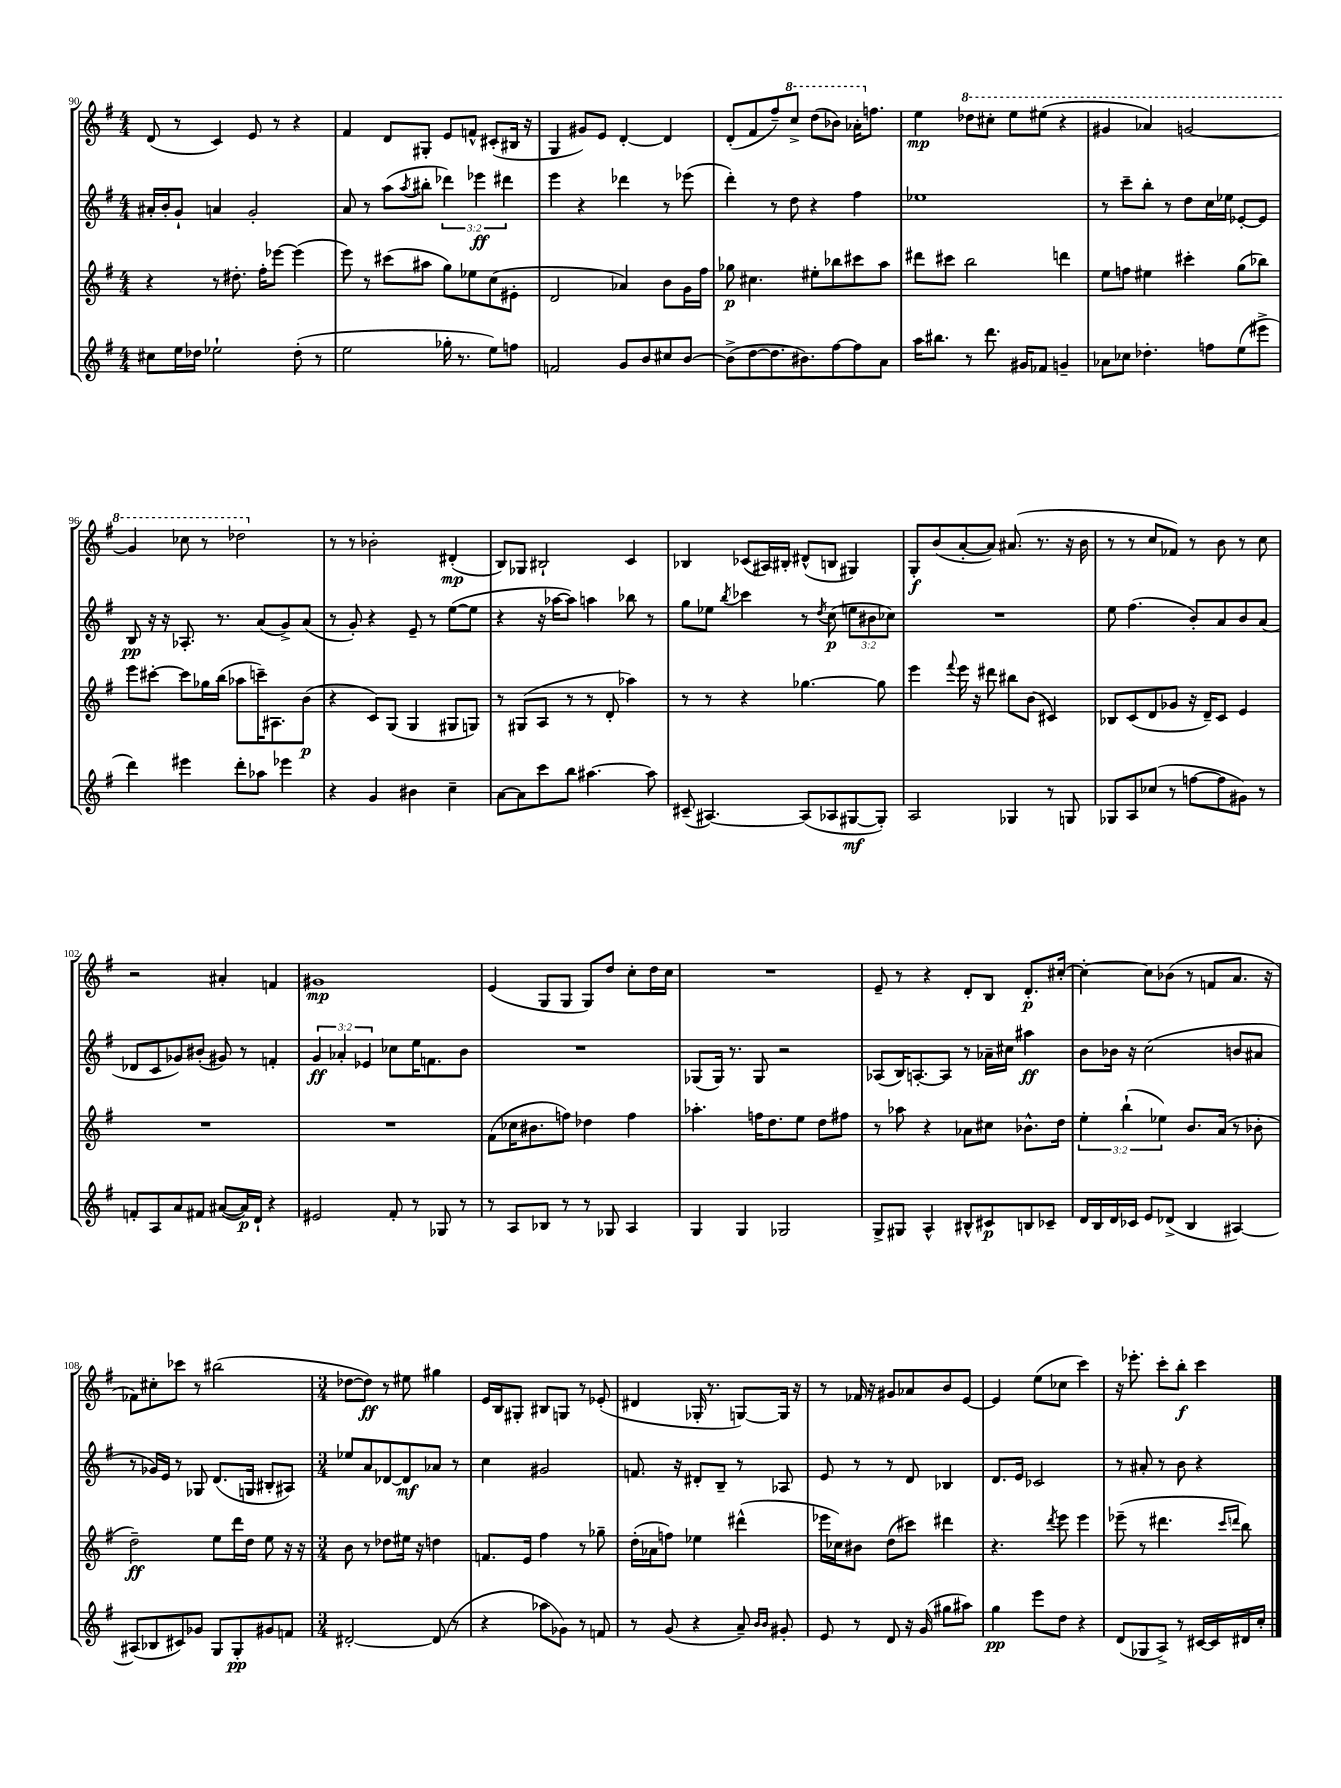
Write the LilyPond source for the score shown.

<<
\new StaffGroup <<
\new Staff = "s0" {
    \clef treble \key g \major \numericTimeSignature \time 4/4
    d'8( r8 c'4) e'8 r8 r4 |
    fis'4 d'8 gis8-. e'8 f'8-^ cis'8-.( bis16 r16 |
    g4 gis'8) e'8 d'4~-. d'4 |
    d'8-.( fis'8 fis''8--) \ottava #1 c'''8-> d'''8( bes''8) aes''16-. \ottava #0 f''8. |
    e''4\mp \ottava #1 des'''8 cis'''8-. e'''8 eis'''8( r4 |
    gis''4 aes''4) g''2~ |
    g''4 ces'''8 r8 des'''2 \ottava #0 |
    r8 r8 bes'2-. dis'4-.\mp( |
    b8) ges8 bis2-! c'4 |
    bes4 ces'8( ais16) bis16-. dis'8-^( b8 gis4) |
    g8-.\f b'8( a'8~-. a'8) ais'8.( r8. r16 b'16 |
    r8 r8 c''8 fes'8) r8 b'8 r8 c''8 |
    r2 ais'4-. f'4 |
    gis'1\mp |
    e'4( g8 g8 g8) d''8 c''8-. d''16 c''16 |
    R1 |
    e'8-- r8 r4 d'8-. b8 d'8.-.\p cis''16~-. |
    cis''4~-. cis''8 bes'8( r8 f'8 a'8. r16 |
    fes'8) cis''8-. ces'''8 r8 bis''2( |
    \numericTimeSignature \time 3/4 des''8~ des''8\ff) r8 eis''8 gis''4 |
    e'16 b16 gis8-. bis8 g8 r8 ees'8-.( |
    dis'4 ges16-. r8. g8~) g16 r16 |
    r8 fes'16 r16 gis'8 aes'8 b'8 e'8~ |
    e'4 e''8( ces''8 c'''4) |
    r16 ees'''8.-. c'''8-. b''8-.\f c'''4 \bar "|." |
}
\new Staff = "s1" {
    \clef treble \key g \major \numericTimeSignature \time 4/4 \override Staff.TupletNumber.text = #tuplet-number::calc-fraction-text
    ais'16-. b'16-. g'8-! a'4 g'2-. |
    a'8 r8 a''8( \acciaccatura { a''8 } bis''8-. \tuplet 3/2 { des'''4) ees'''4\ff dis'''4 } |
    e'''4 r4 des'''4 r8 ees'''8( |
    d'''4-.) r8 d''8 r4 fis''4 |
    ees''1 |
    r8 c'''8-- b''8-. r8 d''8 c''16 ees''16 ees'8~-. ees'8 |
    b8\pp r16 r16 aes8.-. r8. a'8( g'8->) a'8( |
    r8 g'8-.) r4 e'8-- r8 e''8~( e''8 |
    r4 r16 aes''16~ aes''8) a''4 bes''8 r8 |
    g''8 ees''8 \acciaccatura { b''8 } ces'''4 r8 \acciaccatura { d''8 } c''8\p( \tuplet 3/2 { e''8 bis'8 ces''8) } |
    R1 |
    e''8 fis''4.( b'8-.) a'8 b'8 a'8( |
    des'8 c'8 ges'8) bis'8-.( gis'8) r8 f'4-. |
    \tuplet 3/2 { g'4\ff aes'4-. ees'4 } ces''8 e''16 f'8. b'8 |
    R1 |
    ges8( ges16) r8. ges8 r2 |
    aes8( b16) a8.~-. a8 r8 aes'16-- cis''16 ais''4\ff |
    b'8 bes'16 r16 c''2( b'8 ais'8 |
    r8 ges'16) e'16 r8 ges8 d'8.( g16 bis8-. ais8) |
    \numericTimeSignature \time 3/4 ees''8 a'8 des'8~ des'8\mf aes'8 r8 |
    c''4 gis'2 |
    f'8. r16 dis'8-. b8-- r8 aes8 |
    e'8 r8 r8 d'8 bes4 |
    d'8. e'16 ces'2 |
    r8 ais'8-. r8 b'8 r4 \bar "|." |
}
\new Staff = "s2" {
    \clef treble \key g \major \numericTimeSignature \time 4/4 \override Staff.TupletNumber.text = #tuplet-number::calc-fraction-text
    r4 r8 dis''8.-. fis''16-. ees'''8~ ees'''4( |
    e'''8) r8 cis'''8( ais''8 g''8) ees''8 c''8( eis'8-. |
    d'2 aes'4) b'8 g'16 fis''16 |
    ges''8\p cis''4. eis''8-. bes''8 cis'''8 a''8 |
    dis'''8 cis'''8 b''2 d'''4 |
    e''8 f''8 eis''4 cis'''4-. g''8( bes''8) |
    e'''8 cis'''8~-. cis'''8 ges''16 b''16( aes''8 c'''16--) ais8. b'8\p( |
    r4 c'8) g8( g4 gis8 g8) |
    r8 gis8( a8 r8 r8 d'8-. aes''4) |
    r8 r8 r4 ges''4.~ ges''8 |
    e'''4 \appoggiatura { fis'''8 } e'''16 r16 dis'''8 bis''8 b'8( cis'4) |
    bes8 c'8( d'8 ges'8 r16 d'16--) c'8 e'4 |
    R1 |
    R1 |
    fis'8( ces''16 bis'8. f''8) des''4 f''4 |
    aes''4.-. f''16 d''8. e''8 d''8 fis''8 |
    r8 aes''8 r4 aes'8 cis''8 bes'8.-^ d''16 |
    \tuplet 3/2 { e''4-. b''4-!( ees''4) } b'8. a'16( r8 bes'8-. |
    d''2--\ff) e''8 d'''16 d''16 e''8 r16 r16 |
    \numericTimeSignature \time 3/4 b'8 r8 des''8 eis''16 r16 d''4 |
    f'8. e'16 fis''4 r8 ges''8-- |
    d''16-.( aes'16 f''8) ees''4 dis'''4-^( |
    ees'''16 ces''16) bis'8 d''8( cis'''8) dis'''4 |
    r4. \acciaccatura { d'''8 } e'''8 e'''4 |
    ees'''8--( r8 dis'''4. \grace { c'''16 d'''16 } b''8) \bar "|." |
}
\new Staff = "s3" {
    \clef treble \key g \major \numericTimeSignature \time 4/4
    cis''8 e''16 des''16 ees''2-! des''8-.( r8 |
    e''2 ges''16-. r8. e''8) f''8 |
    f'2 g'8 b'8 cis''8 b'8~ |
    b'8->( d''8~ d''8. bis'8.) fis''8~ fis''8 a'8 |
    a''16 bis''8. r8 d'''8. gis'16 fes'8 g'4-- |
    aes'8 ces''8 des''4.-. f''8 e''8( eis'''8-> |
    d'''4) eis'''4 d'''8-. aes''8 ees'''4 |
    r4 g'4 bis'4 c''4-- |
    a'8~ a'8 c'''8 b''8 ais''4.~ ais''8 |
    cis'8--( ais4.~) ais8( aes8 gis8~\mf gis8-.) |
    a2 ges4 r8 g8 |
    ges8 a8 ces''8( r8 f''8~ f''8 gis'8) r8 |
    f'8-. a8 a'8 fis'8 ais'8~( ais'16\p) d'16-! r4 |
    eis'2 fis'8-. r8 ges8 r8 |
    r8 a8 bes8 r8 r8 ges8 a4 |
    g4 g4 ges2 |
    g8-> gis8 a4-^ bis8-^ cis'8\p b8 ces'8-- |
    d'16 b16 d'16 ces'16 e'8 des'8->( b4 ais4~) |
    ais8( bes8 cis'8) ges'8 g8 g8-.\pp gis'8 f'8 |
    \numericTimeSignature \time 3/4 dis'2~-. dis'8( r8 |
    r4 aes''8 ges'8) r8 f'8 |
    r8 g'8( r4 a'8--) \grace { b'16 b'16 } gis'8-. |
    e'8 r8 d'8 r16 g'16( gis''8 ais''8) |
    g''4\pp e'''8 d''8 r4 |
    d'8( ges8 a8->) r8 cis'16~ cis'16 dis'16 c''16-. \bar "|." |
}
>>
>>
\layout { \context { \Score currentBarNumber = #90 } }
